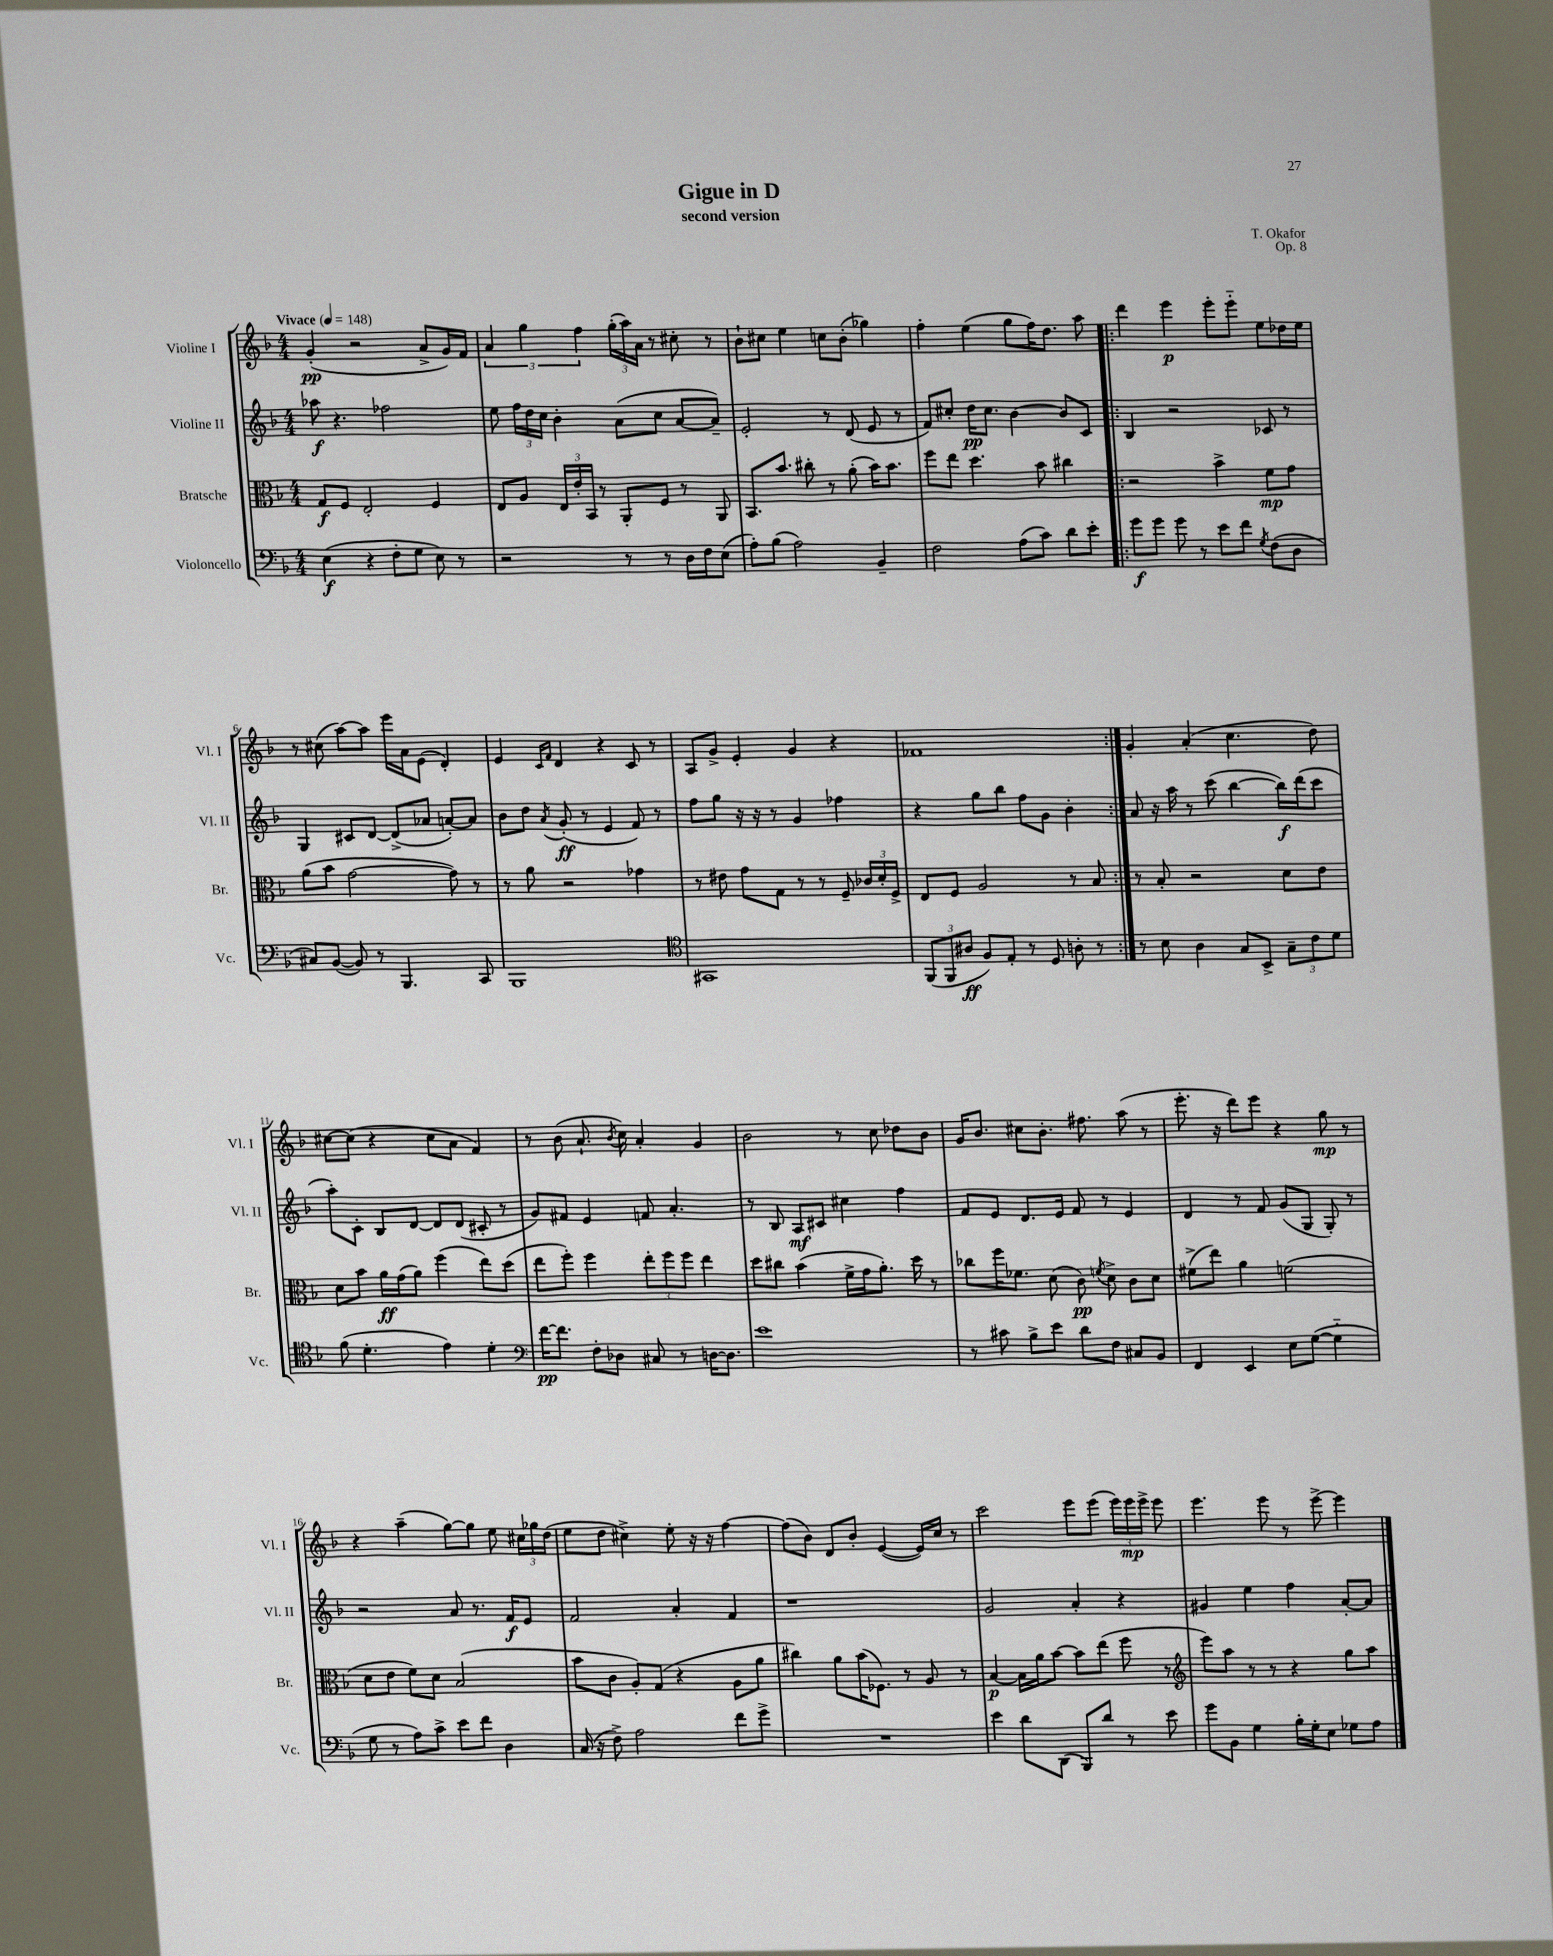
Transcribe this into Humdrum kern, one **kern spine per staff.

**kern	**dynam	**kern	**dynam	**kern	**dynam	**kern	**dynam
*part4	*part4	*part3	*part3	*part2	*part2	*part1	*part1
*staff4	*staff4	*staff3	*staff3	*staff2	*staff2	*staff1	*staff1
*I"Violoncello	*	*I"Bratsche	*	*I"Violine II	*	*I"Violine I	*
*I'Vc.	*	*I'Br.	*	*I'Vl. II	*	*I'Vl. I	*
*clefF4	*	*clefC3	*	*clefG2	*	*clefG2	*
*k[b-]	*	*k[b-]	*	*k[b-]	*	*k[b-]	*
*M4/4	*	*M4/4	*	*M4/4	*	*M4/4	*
*MM148	*	*MM148	*	*MM148	*	*MM148	*
=1	=1	=1	=1	=1	=1	=1	=1
!	!	!	!	!	!	!LO:TX:a:B:t=Vivace	!
(4E\	f	8G/L	f	8aa-X\	f	(4g'/	pp
.	.	8F/J	.	4.r	.	.	.
4r	.	2E'/	.	.	.	2r	.
8F'\L	.	.	.	2ff-X\	.	.	.
8G\J	.	.	.	.	.	.	.
8E\)	.	4F/	.	.	.	8a^/L	.
8r	.	.	.	.	.	16g/L)	.
.	.	.	.	.	.	16f/JJ	.
=2	=2	=2	=2	=2	=2	=2	=2
2r	.	8E/L	.	8ee\	.	6a/	.
.	.	8A/J	.	24ff\LL	.	.	.
.	.	.	.	24dd\	.	6gg\	.
.	.	.	.	24cc\JJ	.	.	.
.	.	24E/LL	.	4b-'\	.	.	.
.	.	24e'/	.	.	.	.	.
.	.	24BB-/JJ	.	.	.	6ff\	.
.	.	8r	.	.	.	.	.
8r	.	8AA'/L	.	(8a\L	.	(24gg'\LL	.
.	.	.	.	.	.	24aa\)	.
.	.	.	.	.	.	24a\JJ	.
8r	.	8F/J	.	8cc\J	.	8r	.
16D\LL	.	8r	.	[8a/L	.	8cc#X'\	.
16F\J	.	.	.	.	.	.	.
(8E\J	.	8AA/	.	8a~/J])	.	8r	.
=3	=3	=3	=3	=3	=3	=3	=3
8A'\L)	.	8.BB-/L	.	2e'/	.	8b-`\L	.
(8B-\J	.	.	.	.	.	8cc#X\J	.
.	.	8.b-/J	.	.	.	.	.
2A\)	.	.	.	.	.	4ee\	.
.	.	8cc#X'\	.	.	.	.	.
.	.	8r	.	8r	.	8ccn\L	.
.	.	(8a'\	.	(8d/	.	(8b-'\J	.
4BB-~/	.	16b-\KL)	.	8e/	.	4gg-X\)	.
.	.	8.b-\J	.	.	.	.	.
.	.	.	.	8r	.	.	.
=4	=4	=4	=4	=4	=4	=4	=4
2F\	.	8ff\L	.	8f/L)	.	4ff'\	.
.	.	8ee\J	.	8cc#X'/J	.	.	.
.	.	4.dd\	.	16dd\KL	pp	(4ee\	.
.	.	.	.	8.cc#\J	.	.	.
(8A\L	.	.	.	[4b-\	.	8gg\L	.
8c\J)	.	8b-\	.	.	.	16ff\K)	.
.	.	.	.	.	.	8.dd\J	.
8d\L	.	4cc#X\	.	8b-/L]	.	.	.
8e'\J	.	.	.	8c/J	.	8aa\	.
=5!|:	=5!|:	=5!|:	=5!|:	=5!|:	=5!|:	=5!|:	=5!|:
8g\L	f	2r	.	4B-/	.	4ddd\	.
8g\J	.	.	.	.	.	.	.
8g\	.	.	.	2r	.	4eee\	p
8r	.	.	.	.	.	.	.
8e\L	.	4b-^\	.	.	.	8eee'\L	.
8f\J	.	.	.	.	.	8eee\J	.
8qG/	.	.	.	.	.	.	.
(8F\L	.	8f\L	mp	8c-X/	.	8ee\L	.
8D\J	.	8g\J	.	8r	.	16dd-X\L	.
.	.	.	.	.	.	16ee\JJ	.
!!LO:LB:g=z
=6	=6	=6	=6	=6	=6	=6	=6
8C#X/L)	.	(8a\L	.	4G/	.	8r	.
([8BB-/J	.	8b-\J	.	.	.	(8cc#X\	.
8BB-/])	.	[2g\	.	8c#X/L	.	[8aa\L)	.
8r	.	.	.	[8d/J	.	8aa\J]	.
4.BBB-/	.	.	.	(8d^/L]	.	16eee\LL	.
.	.	.	.	.	.	16a\J	.
.	.	.	.	8a-X/J	.	(8e\J	.
.	.	8g\])	.	[8an'/L)	.	4d'/)	.
8CC/	.	8r	.	8a/J]	.	.	.
=7	=7	=7	=7	=7	=7	=7	=7
1BBB-	.	8r	.	8b-\L	.	4e/	.
.	.	8a\	.	8dd\J	.	.	.
.	.	.	.	.	.	16qqc/LL	.
.	.	.	.	8qa/	.	16qqf/JJ	.
.	.	2r	.	(8g'/	ff	4d/	.
.	.	.	.	8r	.	.	.
.	.	.	.	4e/	.	4r	.
.	.	4g-X\	.	8f/)	.	8c/	.
.	.	.	.	8r	.	8r	.
=8	=8	=8	=8	=8	=8	=8	=8
*clefC4	*	*	*	*	*	*	*
1GG#X	.	8r	.	8ff\L	.	8A/L	.
.	.	8e#X\	.	8gg\J	.	8g^/J	.
.	.	8g\L	.	16r	.	4e'/	.
.	.	.	.	16r	.	.	.
.	.	8G\J	.	8r	.	.	.
.	.	8r	.	4g/	.	4g/	.
.	.	8r	.	.	.	.	.
.	.	8F~/	.	4ff-X\	.	4r	.
.	.	24c-X/LL	.	.	.	.	.
.	.	24d'/	.	.	.	.	.
.	.	24F^/JJ	.	.	.	.	.
=9	=9	=9	=9	=9	=9	=9	=9
(12FF/L	.	8E/L	.	4r	.	1f-X	.
12FF/	.	.	.	.	.	.	.
.	.	8F/J	.	.	.	.	.
12A#X/J	ff	.	.	.	.	.	.
8F/L)	.	2A/	.	8gg\L	.	.	.
8E'/J	.	.	.	8bb-\J	.	.	.
8r	.	.	.	8ff\L	.	.	.
8D/	.	.	.	8g\J	.	.	.
8An'\	.	8r	.	4b-'\	.	.	.
8r	.	8B-/	.	.	.	.	.
=10:|!	=10:|!	=10:|!	=10:|!	=10:|!	=10:|!	=10:|!	=10:|!
8r	.	8r	.	8a/	.	4g'/	.
8B-\	.	8B-'/	.	16r	.	.	.
.	.	.	.	16aa\	.	.	.
4A\	.	2r	.	8r	.	(4a'/	.
.	.	.	.	(8ccc\	.	.	.
8G/L	.	.	.	[4bb-\	.	4.cc\	.
8BB-^/J	.	.	.	.	.	.	.
12G~\L	.	8d\L	.	16bb-\LL])	f	.	.
.	.	.	.	(16ddd\J	.	.	.
12c\	.	.	.	.	.	.	.
.	.	8e\J	.	8ccc\J	.	8dd\)	.
12d\J	.	.	.	.	.	.	.
!!LO:LB:g=z
=11	=11	=11	=11	=11	=11	=11	=11
(8f\	.	8d\L	.	8aa'\L)	.	[8cc#X\L	.
4.d'\	.	8b-\J	.	8c'\J	.	(8cc#\J]	.
.	.	16a\LL	ff	8B-/L	.	4r	.
.	.	(16g\J	.	.	.	.	.
.	.	8a\J)	.	[8d/J	.	.	.
4e\)	.	(4ff\	.	8d/L]	.	8cc#\L	.
.	.	.	.	(8d/J	.	8a\J	.
4d'\	.	8ee\L)	.	8c#X'/	.	4f/)	.
.	.	(8dd\J	.	8r	.	.	.
=12	=12	=12	=12	=12	=12	=12	=12
*clefF4	*	*	*	*	*	*	*
[16f\KL	pp	8ee\L	.	8g/L)	.	8r	.
8.f\J]	.	.	.	.	.	.	.
.	.	8ff'\J)	.	8f#X/J	.	(8b-\	.
8F'\L	.	4ff\	.	4e/	.	8.a`/	.
8D-X\J	.	.	.	.	.	.	.
.	.	.	.	.	.	8qb-/	.
.	.	.	.	.	.	16cc\)	.
8C#X/	.	12ee'\L	.	8fn/	.	4a'/	.
.	.	12ff\	.	.	.	.	.
8r	.	.	.	4.a'/	.	.	.
.	.	12ff\J	.	.	.	.	.
[16Dn\KL	.	4ee\	.	.	.	4g/	.
8.D\J]	.	.	.	.	.	.	.
=13	=13	=13	=13	=13	=13	=13	=13
1e	.	8dd\L	.	8r	.	2b-\	.
.	.	8cc#X\J	.	8B-/	.	.	.
.	.	(4b-\	.	8A/L	mf	.	.
.	.	.	.	8c#X/J	.	.	.
.	.	16f^\LL	.	4cc#X\	.	8r	.
.	.	16g\J	.	.	.	.	.
.	.	8.a'\J)	.	.	.	8cc\	.
.	.	.	.	4ff\	.	8dd-X\L	.
.	.	16dd\	.	.	.	.	.
.	.	8r	.	.	.	8b-\J	.
=14	=14	=14	=14	=14	=14	=14	=14
8r	.	8cc-X\L	.	8f/L	.	16g/KL	.
.	.	.	.	.	.	8.b-/J	.
8c#X\	.	16ff\K	.	8e/J	.	.	.
.	.	8.f-X\J	.	.	.	.	.
8B-^\L	.	.	.	8.d/L	.	8cc#X\L	.
8e\J	.	(8d\	.	.	.	8.b-'\J	.
.	.	.	.	16e/Jk	.	.	.
8d\L	.	8c\)	pp	8f/	.	.	.
.	.	.	.	.	.	8.ff#X\	.
.	.	8qfn/	.	.	.	.	.
8F\J	.	8d^\	.	8r	.	.	.
8C#X/L	.	8c\L	.	4e/	.	(8aa\	.
8BB-/J	.	8d\J	.	.	.	8r	.
=15	=15	=15	=15	=15	=15	=15	=15
4FF/	.	(8f#X^\L	.	4d/	.	8.eee'\	.
.	.	8ee\J)	.	.	.	.	.
.	.	.	.	.	.	16r	.
4EE/	.	4a\	.	8r	.	8ddd\L)	.
.	.	.	.	8f/	.	8eee\J	.
8E\L	.	(2fn\	.	(8g/L	.	4r	.
([8G\J	.	.	.	8G/J	.	.	.
4G\]	.	.	.	8G'/)	.	8gg\	mp
.	.	.	.	8r	.	8r	.
!!LO:LB:g=z
=16	=16	=16	=16	=16	=16	=16	=16
8G\	.	8d\L	.	2r	.	4r	.
8r	.	8e\J	.	.	.	.	.
8A\L)	.	8f\L)	.	.	.	(4aa~\	.
8c^\J	.	8d\J	.	.	.	.	.
8e\L	.	(2B-/	.	8a/	.	[8gg\L)	.
8f\J	.	.	.	8.r	.	8gg\J]	.
4D\	.	.	.	.	.	8ee\	.
.	.	.	.	16f/KL	f	.	.
.	.	.	.	8e/J	.	24cc#X\LL	.
.	.	.	.	.	.	24gg-X\	.
.	.	.	.	.	.	(24dd\JJ	.
=17	=17	=17	=17	=17	=17	=17	=17
(16C/	.	8b-\L	.	2f/	.	8ee\L	.
16r	.	.	.	.	.	.	.
8F^\)	.	8c\J	.	.	.	8dd\J	.
2A\	.	8A'/L)	.	.	.	4cc#X^\)	.
.	.	(8G/J	.	.	.	.	.
.	.	4r	.	4a'/	.	8ee'\	.
.	.	.	.	.	.	16r	.
.	.	.	.	.	.	16r	.
8f\L	.	8A\L	.	4f/	.	[4ff\	.
8g^\J	.	8a\J	.	.	.	.	.
=18	=18	=18	=18	=18	=18	=18	=18
1r	.	4cc#X\)	.	1r	.	(8ff\L]	.
.	.	.	.	.	.	8b-\J)	.
.	.	8a\L	.	.	.	8d/L	.
.	.	(16b-\K	.	.	.	8b-'/J	.
.	.	8.F-X\J)	.	.	.	.	.
.	.	.	.	.	.	([4e/	.
.	.	8r	.	.	.	.	.
.	.	8A/	.	.	.	16e/LL])	.
.	.	.	.	.	.	16cc/JJ	.
.	.	8r	.	.	.	8r	.
=19	=19	=19	=19	=19	=19	=19	=19
4e\	.	[4B-/	p	2g/	.	2ccc\	.
8d\L	.	16B-\LL]	.	.	.	.	.
.	.	16a\J	.	.	.	.	.
(8DD\J	.	[8b-\J	.	.	.	.	.
8BBB-/L)	.	8b-\L]	.	4a'/	.	8eee\L	.
8d/J	.	(8ee\J	.	.	.	(8eee\J	.
8r	.	8ff\	.	4r	.	24eee\LL)	.
.	.	.	.	.	.	24eee\	mp
.	.	.	.	.	.	24eee^\JJ	.
8e\	.	8r	.	.	.	8eee\	.
=20	=20	=20	=20	=20	=20	=20	=20
*	*	*clefG2	*	*	*	*	*
8g\L	.	8eee\L)	.	4g#X/	.	4.eee\	.
8BB-\J	.	8aa\J	.	.	.	.	.
4G\	.	8r	.	4ee\	.	.	.
.	.	8r	.	.	.	8eee\	.
16B-'\LL	.	4r	.	4ff\	.	8r	.
16G'\J	.	.	.	.	.	.	.
8E\J	.	.	.	.	.	[8eee^\	.
8G-X\L	.	8gg\L	.	[8a'/L	.	4eee\]	.
8A\J	.	8aa\J	.	8a/J]	.	.	.
==	==	==	==	==	==	==	==
*-	*-	*-	*-	*-	*-	*-	*-
